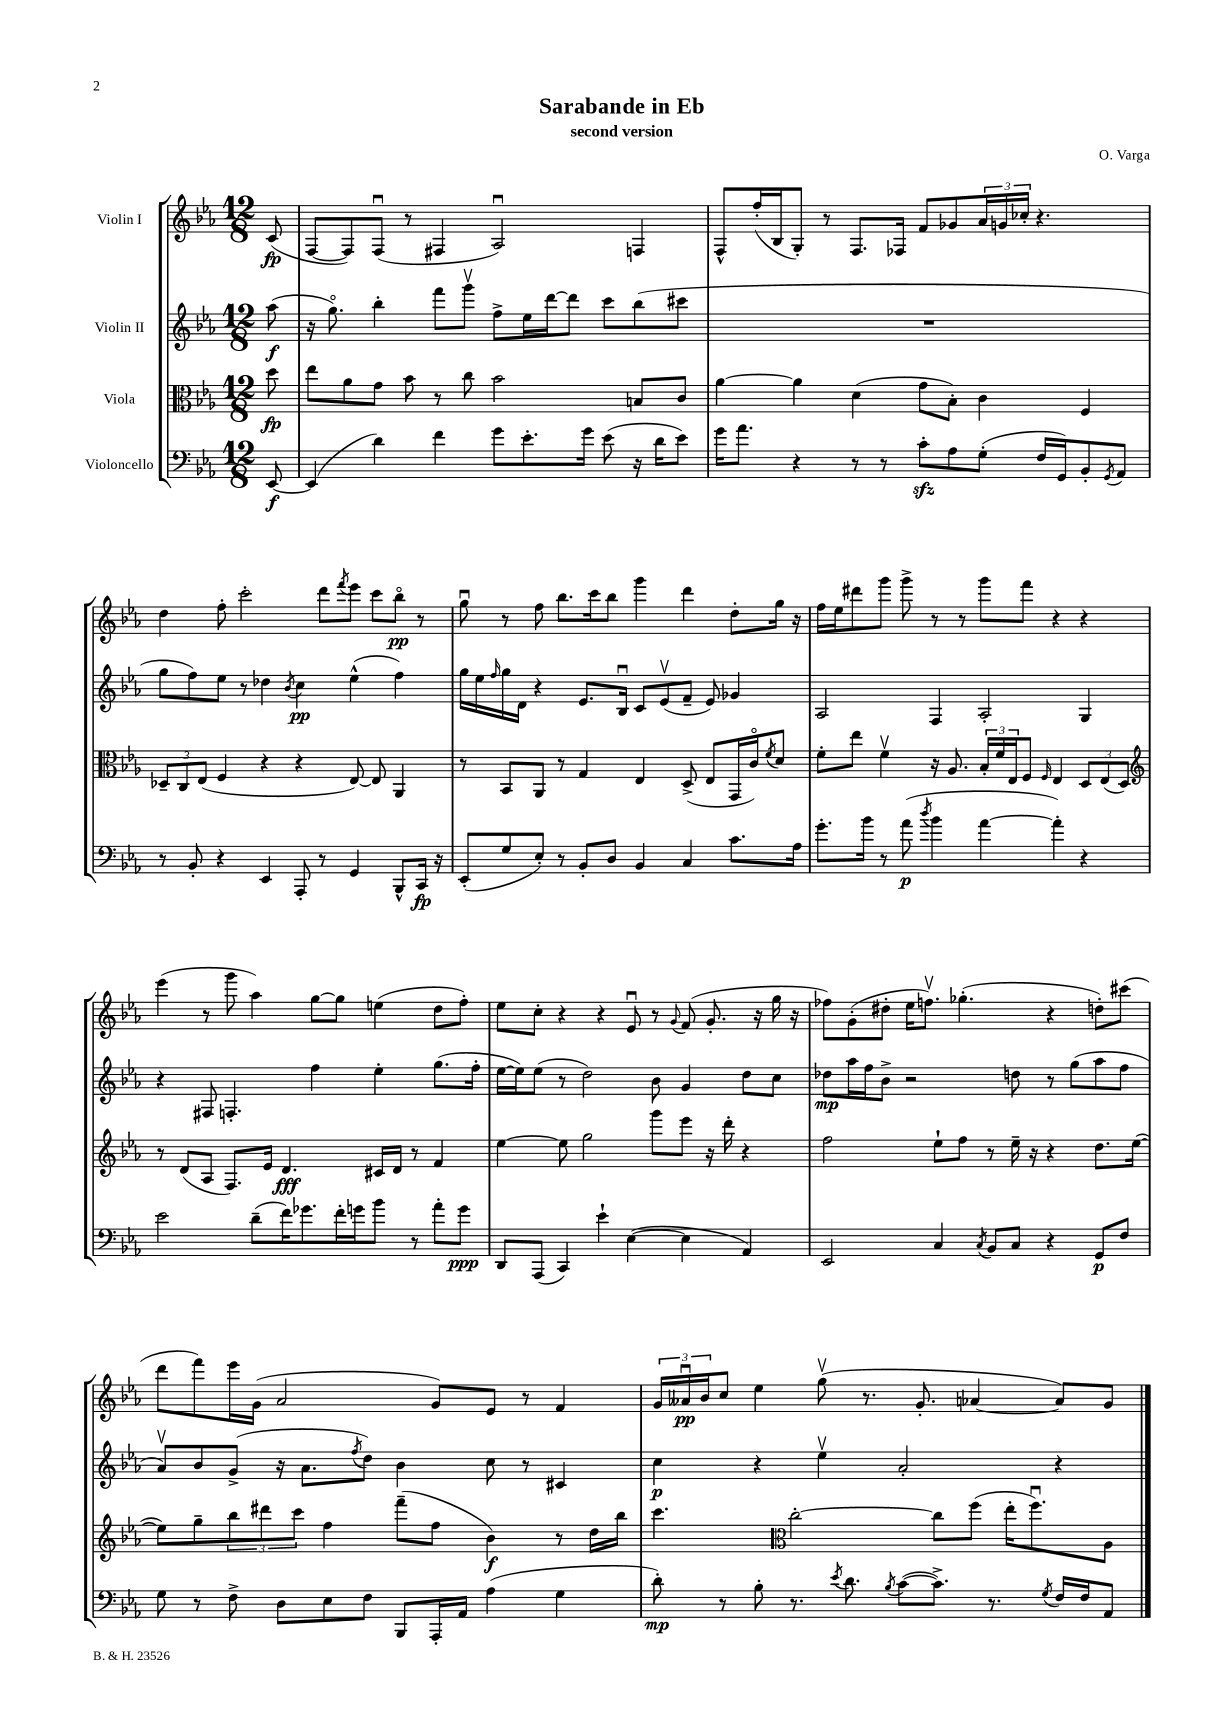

**kern	**dynam	**kern	**dynam	**kern	**dynam	**kern	**dynam
*part4	*part4	*part3	*part3	*part2	*part2	*part1	*part1
*staff4	*staff4	*staff3	*staff3	*staff2	*staff2	*staff1	*staff1
*I"Violoncello	*	*I"Viola	*	*I"Violin II	*	*I"Violin I	*
*clefF4	*	*clefC3	*	*clefG2	*	*clefG2	*
*k[b-e-a-]	*	*k[b-e-a-]	*	*k[b-e-a-]	*	*k[b-e-a-]	*
*M12/8	*	*M12/8	*	*M12/8	*	*M12/8	*
=	=	=	=	=	=	=	=
[8EE-/	f	8dd\	fp	(8aa-\	f	(8c/	fp
=1	=1	=1	=1	=1	=1	=1	=1
(4EE-/]	.	8ee-\L	.	16r	.	[8F/L	.
.	.	.	.	8.gg\)	.	.	.
.	.	8a-\	.	.	.	8F/])	.
4d\)	.	8g\J	.	4bb-'\	.	(8Fu/J	.
.	.	8b-\	.	.	.	8r	.
4f\	.	8r	.	8fff\L	.	4F#X/	.
.	.	8cc\	.	8gggv\J	.	.	.
8g\L	.	2b-\	.	8ff^\L	.	2A-u/)	.
8.e-'\	.	.	.	16ee-\L	.	.	.
.	.	.	.	[16ddd\J	.	.	.
.	.	.	.	8ddd\J]	.	.	.
16g\Jk	.	.	.	.	.	.	.
(8e-\	.	.	.	8ccc\L	.	.	.
16r	.	8Bn/L	.	(8bb-\	.	4Fn/	.
16d\KL	.	.	.	.	.	.	.
8e-\J)	.	8c/J	.	8ccc#X\J	.	.	.
=2	=2	=2	=2	=2	=2	=2	=2
16g\KL	.	[4a-\	.	1.r	.	8F^^/L	.
8.a-\J	.	.	.	.	.	.	.
.	.	.	.	.	.	(16ff'/L	.
.	.	.	.	.	.	16B-/J	.
4r	.	4a-\]	.	.	.	8G'/J)	.
.	.	.	.	.	.	8r	.
8r	.	(4d\	.	.	.	8.F/L	.
8r	.	.	.	.	.	.	.
.	.	.	.	.	.	16F-X/Jk	.
8czz'\L	.	8g\L	.	.	.	8f/L	.
8A-\	.	8B-'\J)	.	.	.	8g-X/	.
(8G'\J	.	4c\	.	.	.	24a-/L	.
.	.	.	.	.	.	24gn/	.
.	.	.	.	.	.	24cc-X'/JJ	.
16F/LL	.	.	.	.	.	4.r	.
16GG/J)	.	.	.	.	.	.	.
8BB-'/	.	4F/	.	.	.	.	.
8qGG/	.	.	.	.	.	.	.
8AA-/J	.	.	.	.	.	.	.
!!LO:LB:g=z
=3	=3	=3	=3	=3	=3	=3	=3
8r	.	12D-X~/L	.	8gg\L	.	4dd\	.
.	.	12C/	.	.	.	.	.
8BB-'/	.	.	.	8ff\)	.	.	.
.	.	(12E-/J	.	.	.	.	.
4r	.	4F/	.	8ee-\J	.	8ff'\	.
.	.	.	.	8r	.	2ccc'\	.
4EE-/	.	4r	.	4dd-X\	.	.	.
.	.	.	.	8qb-/	.	.	.
8AAA-'/	.	4r	.	4cc\	pp	.	.
8r	.	.	.	.	.	8ddd\L	.
.	.	.	.	.	.	8qfff/	.
4GG/	.	[8E-/)	.	(4ee-^^\	.	8eee-\J	.
.	.	8E-/]	.	.	.	8ccc\L	.
8BBB-^^/L	.	4AA-/	.	4ff\)	.	8bb-\J	pp
16CC/Jk	fp	.	.	.	.	8r	.
16r	.	.	.	.	.	.	.
=4	=4	=4	=4	=4	=4	=4	=4
(8EE-'/L	.	8r	.	16gg\LL	.	8ggu\	.
.	.	.	.	16ee-\	.	.	.
.	.	.	.	16qqff/	.	.	.
8G/	.	8BB-/L	.	16gg\	.	8r	.
.	.	.	.	16d\JJ	.	.	.
8E-'/J)	.	8AA-/J	.	4r	.	8ff\	.
8r	.	8r	.	.	.	8.bb-\L	.
8BB-'/L	.	4G/	.	8.e-/L	.	.	.
.	.	.	.	.	.	16ccc\k	.
8D/J	.	.	.	.	.	8bb-\J	.
.	.	.	.	16B-u/Jk	.	.	.
4BB-/	.	4E-/	.	8c/L	.	4ggg\	.
.	.	.	.	(8e-v/	.	.	.
4C/	.	(8D^/	.	8f~/J	.	4ddd\	.
.	.	8E-/L	.	8e-/)	.	.	.
8.c\L	.	16GG/L	.	4g-X/	.	8dd'\L	.
.	.	16c/J)	.	.	.	.	.
.	.	8qf/	.	.	.	.	.
.	.	8d/J	.	.	.	16gg\Jk	.
16A-\Jk	.	.	.	.	.	16r	.
=5	=5	=5	=5	=5	=5	=5	=5
8.g'\L	.	8f'\L	.	2A-/	.	16ff\LL	.
.	.	.	.	.	.	16ee-\J	.
.	.	8ee-\J	.	.	.	8ddd#X\	.
16b-\Jk	.	.	.	.	.	.	.
8r	.	4fv\	.	.	.	8ggg\J	.
(8a-\	p	.	.	.	.	8ggg^\	.
8qdd/	.	.	.	.	.	.	.
4b-\	.	16r	.	4F/	.	8r	.
.	.	8.A-/	.	.	.	.	.
.	.	.	.	.	.	8r	.
[4a-\	.	24B-'/LL	.	2A-'/	.	8ggg\L	.
.	.	24f/	.	.	.	.	.
.	.	24E-/J	.	.	.	.	.
.	.	8F/J	.	.	.	8fff\J	.
.	.	16qqF/	.	.	.	.	.
4a-'\])	.	4E-/	.	.	.	4r	.
4r	.	12D/L	.	4G/	.	4r	.
.	.	(12E-/	.	.	.	.	.
.	.	12D/J)	.	.	.	.	.
!!LO:LB:g=z
=6	=6	=6	=6	=6	=6	=6	=6
*	*	*clefG2	*	*	*	*	*
2e-\	.	8r	.	4r	.	(4eee-\	.
.	.	(8d/L	.	.	.	.	.
.	.	8A-/J	.	8F#X/	.	8r	.
.	.	8.F/L)	.	4.Fn'/	.	8ggg\	.
(8d~\L	.	.	.	.	.	4aa-\)	.
.	.	16e-/Jk	.	.	.	.	.
16f\K)	.	4.d/	fff	.	.	.	.
8.g-X\	.	.	.	.	.	.	.
.	.	.	.	4ff\	.	[8gg\L	.
16f'\L	.	.	.	.	.	8gg\J]	.
16gn\J	.	.	.	.	.	.	.
8b-\J	.	16c#X/LL	.	4ee-'\	.	(4een\	.
.	.	16d/JJ	.	.	.	.	.
8r	.	8r	.	.	.	.	.
8a-'\L	.	4f/	.	(8.gg\L	.	8dd\L	.
8g\J	ppp	.	.	.	.	8ff'\J)	.
.	.	.	.	16ff'\Jk	.	.	.
=7	=7	=7	=7	=7	=7	=7	=7
8DD/L	.	[4ee-\	.	[16ee-\LL	.	8ee-\L	.
.	.	.	.	16ee-\J])	.	.	.
(8AAA-/J	.	.	.	(8ee-\J	.	8cc'\J	.
4CC/)	.	8ee-\]	.	8r	.	4r	.
.	.	2gg\	.	2dd\)	.	.	.
4e-`\	.	.	.	.	.	4r	.
([4E-\	.	.	.	.	.	8e-u/	.
.	.	8ggg\L	.	8b-\	.	8r	.
.	.	.	.	.	.	8qqg/	.
4E-\]	.	8eee-\J	.	4g/	.	(8f/	.
.	.	16r	.	.	.	8.g'/	.
.	.	16ddd'\	.	.	.	.	.
4AA-/)	.	4r	.	8dd\L	.	.	.
.	.	.	.	.	.	16r	.
.	.	.	.	8cc\J	.	16gg\	.
.	.	.	.	.	.	16r	.
=8	=8	=8	=8	=8	=8	=8	=8
2EE-/	.	2ff\	.	8dd-X\L	mp	8ff-X\L)	.
.	.	.	.	16aa-\L	.	(8g'\	.
.	.	.	.	16ff\J	.	.	.
.	.	.	.	8b-^\J	.	8dd#X'\J	.
.	.	.	.	2r	.	16ee-\KL	.
.	.	.	.	.	.	8.ffnv\J)	.
4C/	.	8ee-`\L	.	.	.	.	.
.	.	8ff\J	.	.	.	(4.gg-X'\	.
8qC/	.	.	.	.	.	.	.
8BB-/L	.	8r	.	.	.	.	.
8C/J	.	16ee-~\	.	8ddn\	.	.	.
.	.	16r	.	.	.	.	.
4r	.	4r	.	8r	.	4r	.
.	.	.	.	(8gg\L	.	.	.
8GG/L	p	8.dd\L	.	8aa-\	.	8ddn'\L)	.
8F/J	.	.	.	8ff\J	.	(8ccc#X\J	.
.	.	([16ee-\Jk	.	.	.	.	.
!!LO:LB:g=z
=9	=9	=9	=9	=9	=9	=9	=9
8G\	.	8ee-\L])	.	8a-v/L)	.	8ddd\L	.
8r	.	8gg~\	.	8b-/	.	8fff\)	.
8F^\	.	12bb-\	.	(8g^/J	.	16eee-\L	.
.	.	.	.	.	.	(16g\JJ	.
.	.	12ddd#X\	.	.	.	.	.
8D\L	.	.	.	16r	.	2a-/	.
.	.	12ccc\J	.	.	.	.	.
.	.	.	.	8.a-\L	.	.	.
8E-\	.	4ff\	.	.	.	.	.
.	.	.	.	8qff/	.	.	.
8F\J	.	.	.	8dd\J)	.	.	.
8BBB-/L	.	(8fff~\L	.	4b-\	.	.	.
16AAA-'/L	.	8ff\J	.	.	.	8g/L)	.
16AA-/JJ	.	.	.	.	.	.	.
(4A-\	.	4b-\)	f	8cc\	.	8e-/J	.
.	.	.	.	8r	.	8r	.
4G\	.	8r	.	4c#X/	.	4f/	.
.	.	16dd\LL	.	.	.	.	.
.	.	16bb-\JJ	.	.	.	.	.
=10	=10	=10	=10	=10	=10	=10	=10
8d'\)	mp	4.ccc\	.	4cc\	p	24g/LL	.
.	.	.	.	.	.	24a--Xu/	pp
.	.	.	.	.	.	24b-/J	.
8r	.	.	.	.	.	8cc/J	.
8B-'\	.	.	.	4r	.	4ee-\	.
*	*	*clefC3	*	*	*	*	*
8.r	.	[2cc'\	.	.	.	.	.
.	.	.	.	4ee-v\	.	(8ggv\	.
8qe-/	.	.	.	.	.	.	.
8.d\	.	.	.	.	.	.	.
.	.	.	.	.	.	8.r	.
8qB-/	.	.	.	.	.	.	.
([8c\L	.	.	.	2a-'/	.	.	.
.	.	.	.	.	.	8.g'/	.
8.c^\J])	.	8cc\L]	.	.	.	.	.
.	.	(8ff\J	.	.	.	[4a-X/	.
8.r	.	.	.	.	.	.	.
.	.	16ee-'\KL	.	.	.	.	.
.	.	8.ffu\)	.	.	.	.	.
8qG/	.	.	.	.	.	.	.
16F/LL	.	.	.	4r	.	8a-/L])	.
16F/J	.	.	.	.	.	.	.
8AA-/J	.	8A-\J	.	.	.	8g/J	.
==	==	==	==	==	==	==	==
*-	*-	*-	*-	*-	*-	*-	*-
